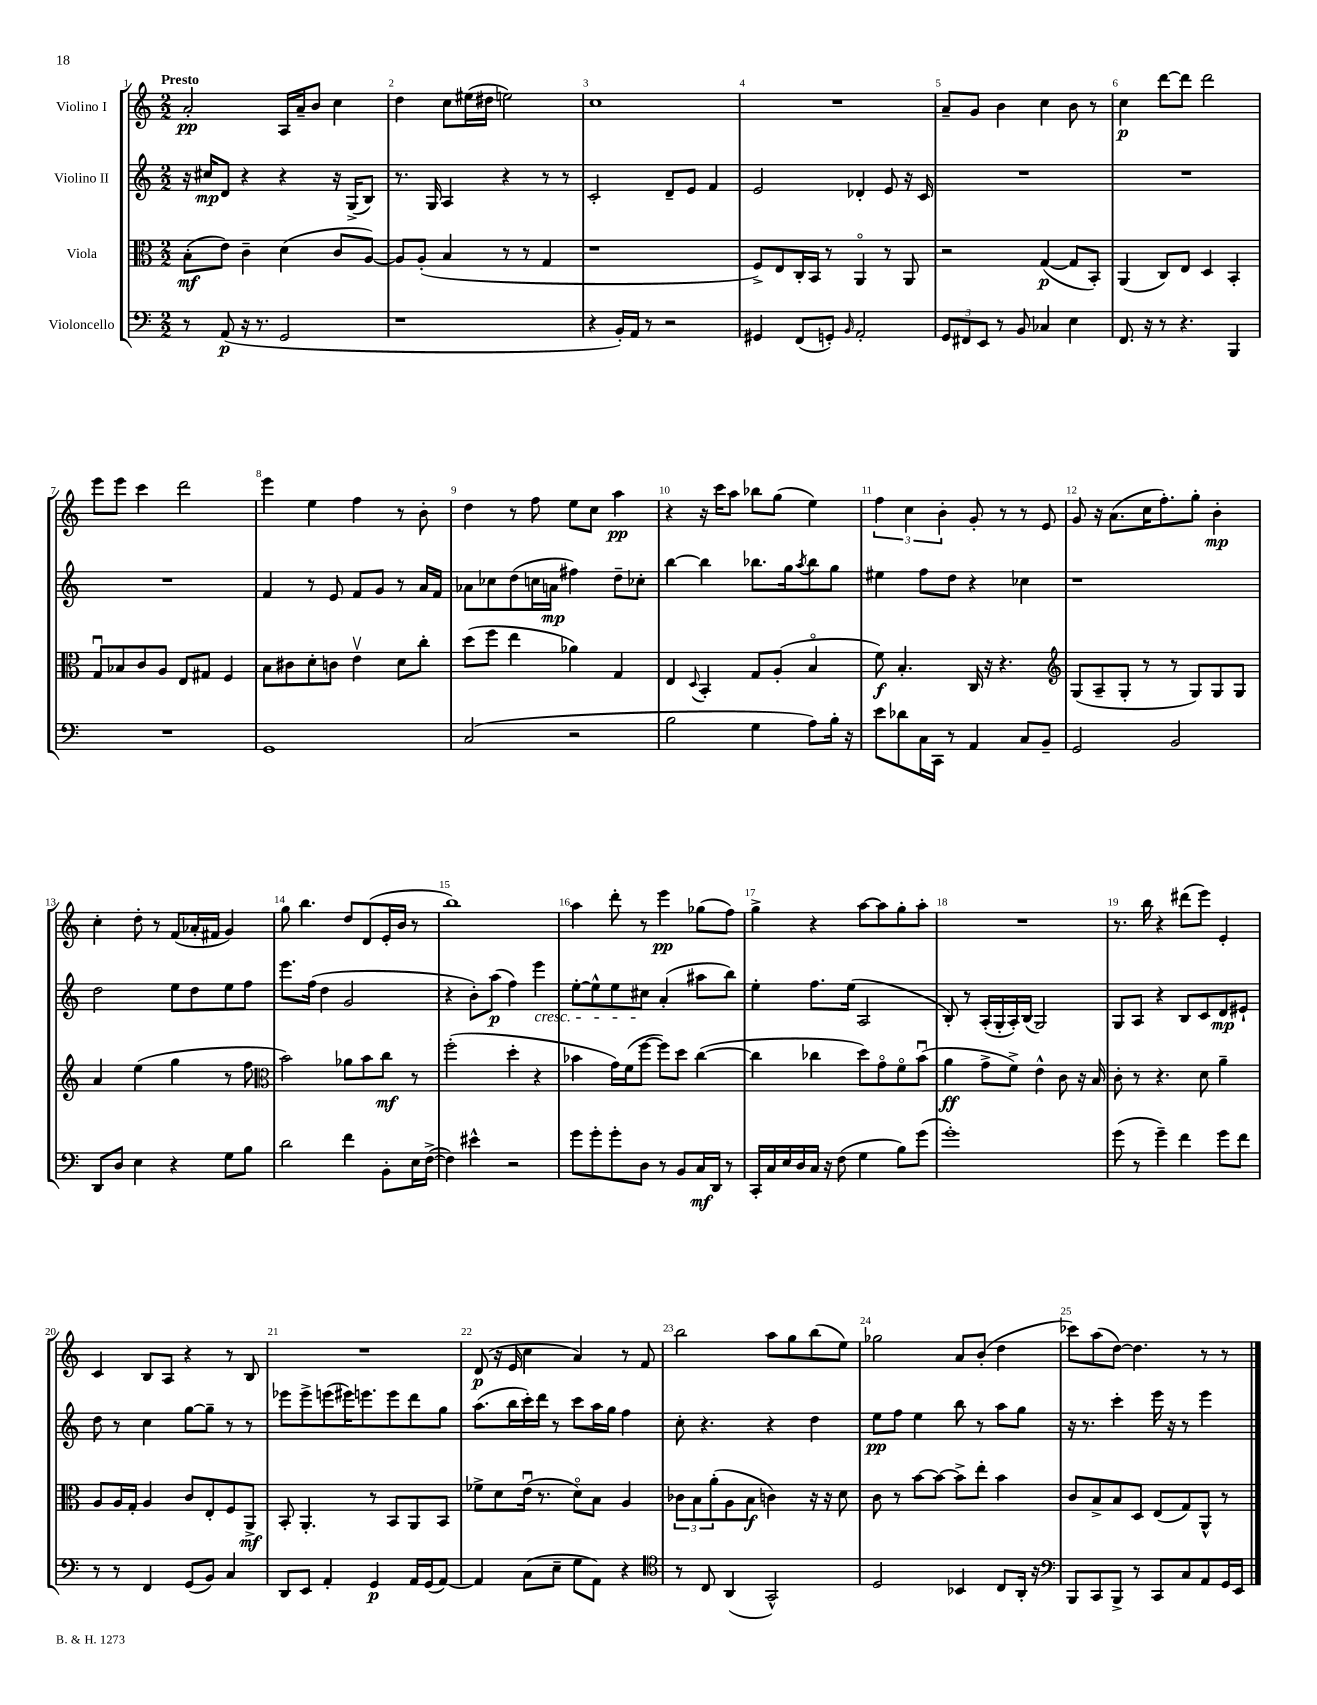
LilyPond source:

<<
\new StaffGroup <<
\new Staff = "s0" \with { instrumentName = "Violino I" } {
    \clef treble \key c \major \numericTimeSignature \time 2/2 \tempo "Presto"
    a'2-.\pp a16 a'16-- b'8 c''4 |
    d''4 c''8 eis''16( dis''16 e''2) |
    c''1 |
    R1 |
    a'8-- g'8 b'4 c''4 b'8 r8 |
    c''4\p d'''8~ d'''8 d'''2 |
    e'''8 e'''8 c'''4 d'''2 |
    e'''4 e''4 f''4 r8 b'8-. |
    d''4 r8 f''8 e''8 c''8 a''4\pp |
    r4 r16 c'''16 a''8 bes''8 g''8( e''4) |
    \tuplet 3/2 { f''4 c''4 b'4-. } g'8-. r8 r8 e'8 |
    g'8 r16 a'8.( c''16 f''8.-.) g''8-. b'4-.\mp |
    c''4-. d''8-. r8 f'8( aes'16-. fis'16 g'4) |
    g''8 b''4. d''8 d'8( e'16-. b'16 r8 |
    b''1) |
    a''4 d'''8-. r8 e'''4\pp ges''8( f''8) |
    g''4-> r4 a''8~ a''8 g''8-. a''8-. |
    R1 |
    r8. b''16 r4 dis'''8( e'''8) e'4-. |
    c'4 b8 a8 r4 r8 b8 |
    R1 |
    d'8\p( r16 e'16 c''4 a'4) r8 f'8 |
    b''2 a''8 g''8 b''8( e''8) |
    ges''2 a'8 b'8-.( d''4 |
    ces'''8) a''8( d''8~) d''4. r8 r8 \bar "|." |
}
\new Staff = "s1" \with { instrumentName = "Violino II" } {
    \clef treble \key c \major \numericTimeSignature \time 2/2
    r16 cis''16\mp d'8 r4 r4 r16 g16->( b8) |
    r8. g16 a4 r4 r8 r8 |
    c'2-. d'8-- e'8 f'4 |
    e'2 des'4-. e'8 r16 c'16 |
    R1 |
    R1 |
    R1 |
    f'4 r8 e'8 f'8 g'8 r8 a'16 f'16 |
    aes'8 ces''8 d''8( c''16 a'16\mp fis''4) d''8-- ces''8-. |
    b''4~ b''4 bes''8. g''16 \acciaccatura { a''8 } bes''8 g''8 |
    eis''4 f''8 d''8 r4 ces''4 |
    r1 |
    d''2 e''8 d''8 e''8 f''8 |
    e'''8. f''16( d''4 g'2 |
    r4 b'8-.) a''8\p( f''4) e'''4\cresc |
    e''8~-. e''8-^ e''8 cis''8\! a'4-.( ais''8 b''8) |
    e''4-. f''8. e''16( a2 |
    b8-.) r8 a16-.( g16-. a16-.) b16( g2) |
    g8 a8 r4 b8 c'8 d'8\mp eis'8-! |
    d''8 r8 c''4 g''8~ g''8-- r8 r8 |
    ees'''8 ees'''8-> e'''8( eis'''16) e'''8. e'''8 d'''8 g''8 |
    a''8.( b''16 c'''16-.) d'''16 r8 c'''8 a''16 g''16 f''4 |
    c''8-. r4. r4 d''4 |
    e''8\pp f''8 e''4 b''8 r8 a''8 g''8 |
    r16 r8. c'''4-. e'''16 r16 r8 e'''4 \bar "|." |
}
\new Staff = "s2" \with { instrumentName = "Viola" } {
    \clef alto \key c \major \numericTimeSignature \time 2/2
    b8-.\mf( e'8) c'4-- d'4( c'8 a8~) |
    a8 a8-.( b4 r8 r8 g4 |
    r1 |
    f8->) e8 c16-. b,16 r8 a,4\flageolet r8 a,8 |
    r2 g4~\p( g8 b,8-.) |
    a,4( c8) e8 d4 b,4-. |
    g8\downbow bes8 c'8 a8 e8 gis8 f4 |
    b8 cis'8 d'8-. c'8 e'4\upbow d'8 c''8-. |
    d''8( f''8 e''4 aes'4) g4 |
    e4 \appoggiatura { d8 } b,4-. g8 a8-.( b4\flageolet |
    f'8\f) b4.-. c16 r16 r4. |
    \clef treble g8( a8-- g8-. r8 r8 g8) g8 g8 |
    a'4 e''4( g''4 r8 f''8 |
    \clef alto b'2) aes'8 b'8 c''8\mf r8 |
    f''2-.( d''4-. r4 |
    bes'4 g'16) f'16( f''8~ f''8) d''8 c''4~( |
    c''4 ces''4 d''8) g'8\flageolet f'8\flageolet b'8\downbow( |
    a'4\ff g'8-> f'8->) e'4-^ c'8 r16 b16 |
    c'8-. r8 r4. d'8 a'4-- |
    a8 a16 g16-. a4 c'8 e8-. f8 a,8->\mf |
    b,8-. a,4.-. r8 b,8 a,8 b,8 |
    fes'8-> d'8 e'16\downbow( r8. d'8\flageolet) b8 a4 |
    \tuplet 3/2 { ces'8 b8 a'8-.( } a8 b8\f c'4) r16 r16 d'8 |
    c'8 r8 b'8~ b'8~ b'8-> e''8-. b'4 |
    c'8 b8-> b8 d8 e8( g8) a,8-^ r8 \bar "|." |
}
\new Staff = "s3" \with { instrumentName = "Violoncello" } {
    \clef bass \key c \major \numericTimeSignature \time 2/2
    r8 a,8\p( r16 r8. g,2 |
    r1 |
    r4 b,16-.) a,16 r8 r2 |
    gis,4 f,8( g,8-.) \grace { b,16 } a,2-. |
    \tuplet 3/2 { g,8 fis,8 e,8 } r8 b,8 ces4 e4 |
    f,8. r16 r8 r4. b,,4 |
    R1 |
    g,1 |
    c2( r2 |
    b2 g4 a8) b16-. r16 |
    e'8 des'8 c16 c,16 r8 a,4 c8 b,8-- |
    g,2 b,2 |
    d,8 d8 e4 r4 g8 b8 |
    d'2 f'4 b,8-. e16 f16~->( |
    f4) eis'4-^ r2 |
    g'8 g'8-. g'8-. d8 r8 b,8 c16\mf d,16 r8 |
    c,16-. c16 e16 d16 c16 r16 f8( g4 b8) g'8( |
    g'1-.) |
    g'8( r8 g'4--) f'4 g'8 f'8 |
    r8 r8 f,4 g,8( b,8) c4 |
    d,8 e,8 a,4-. g,4\p a,16 g,16( a,8~) |
    a,4 c8( e8-- g8 a,8) r4 |
    \clef tenor r8 c8 a,4( g,2-^) |
    d2 bes,4 c8 a,16-. r16 |
    \clef bass b,,8 c,8 b,,8-> r8 c,8 c8 a,8 g,16 e,16 \bar "|." |
}
>>
>>
\layout { \context { \Score \override BarNumber.break-visibility = ##(#f #t #t) barNumberVisibility = #all-bar-numbers-visible } }
